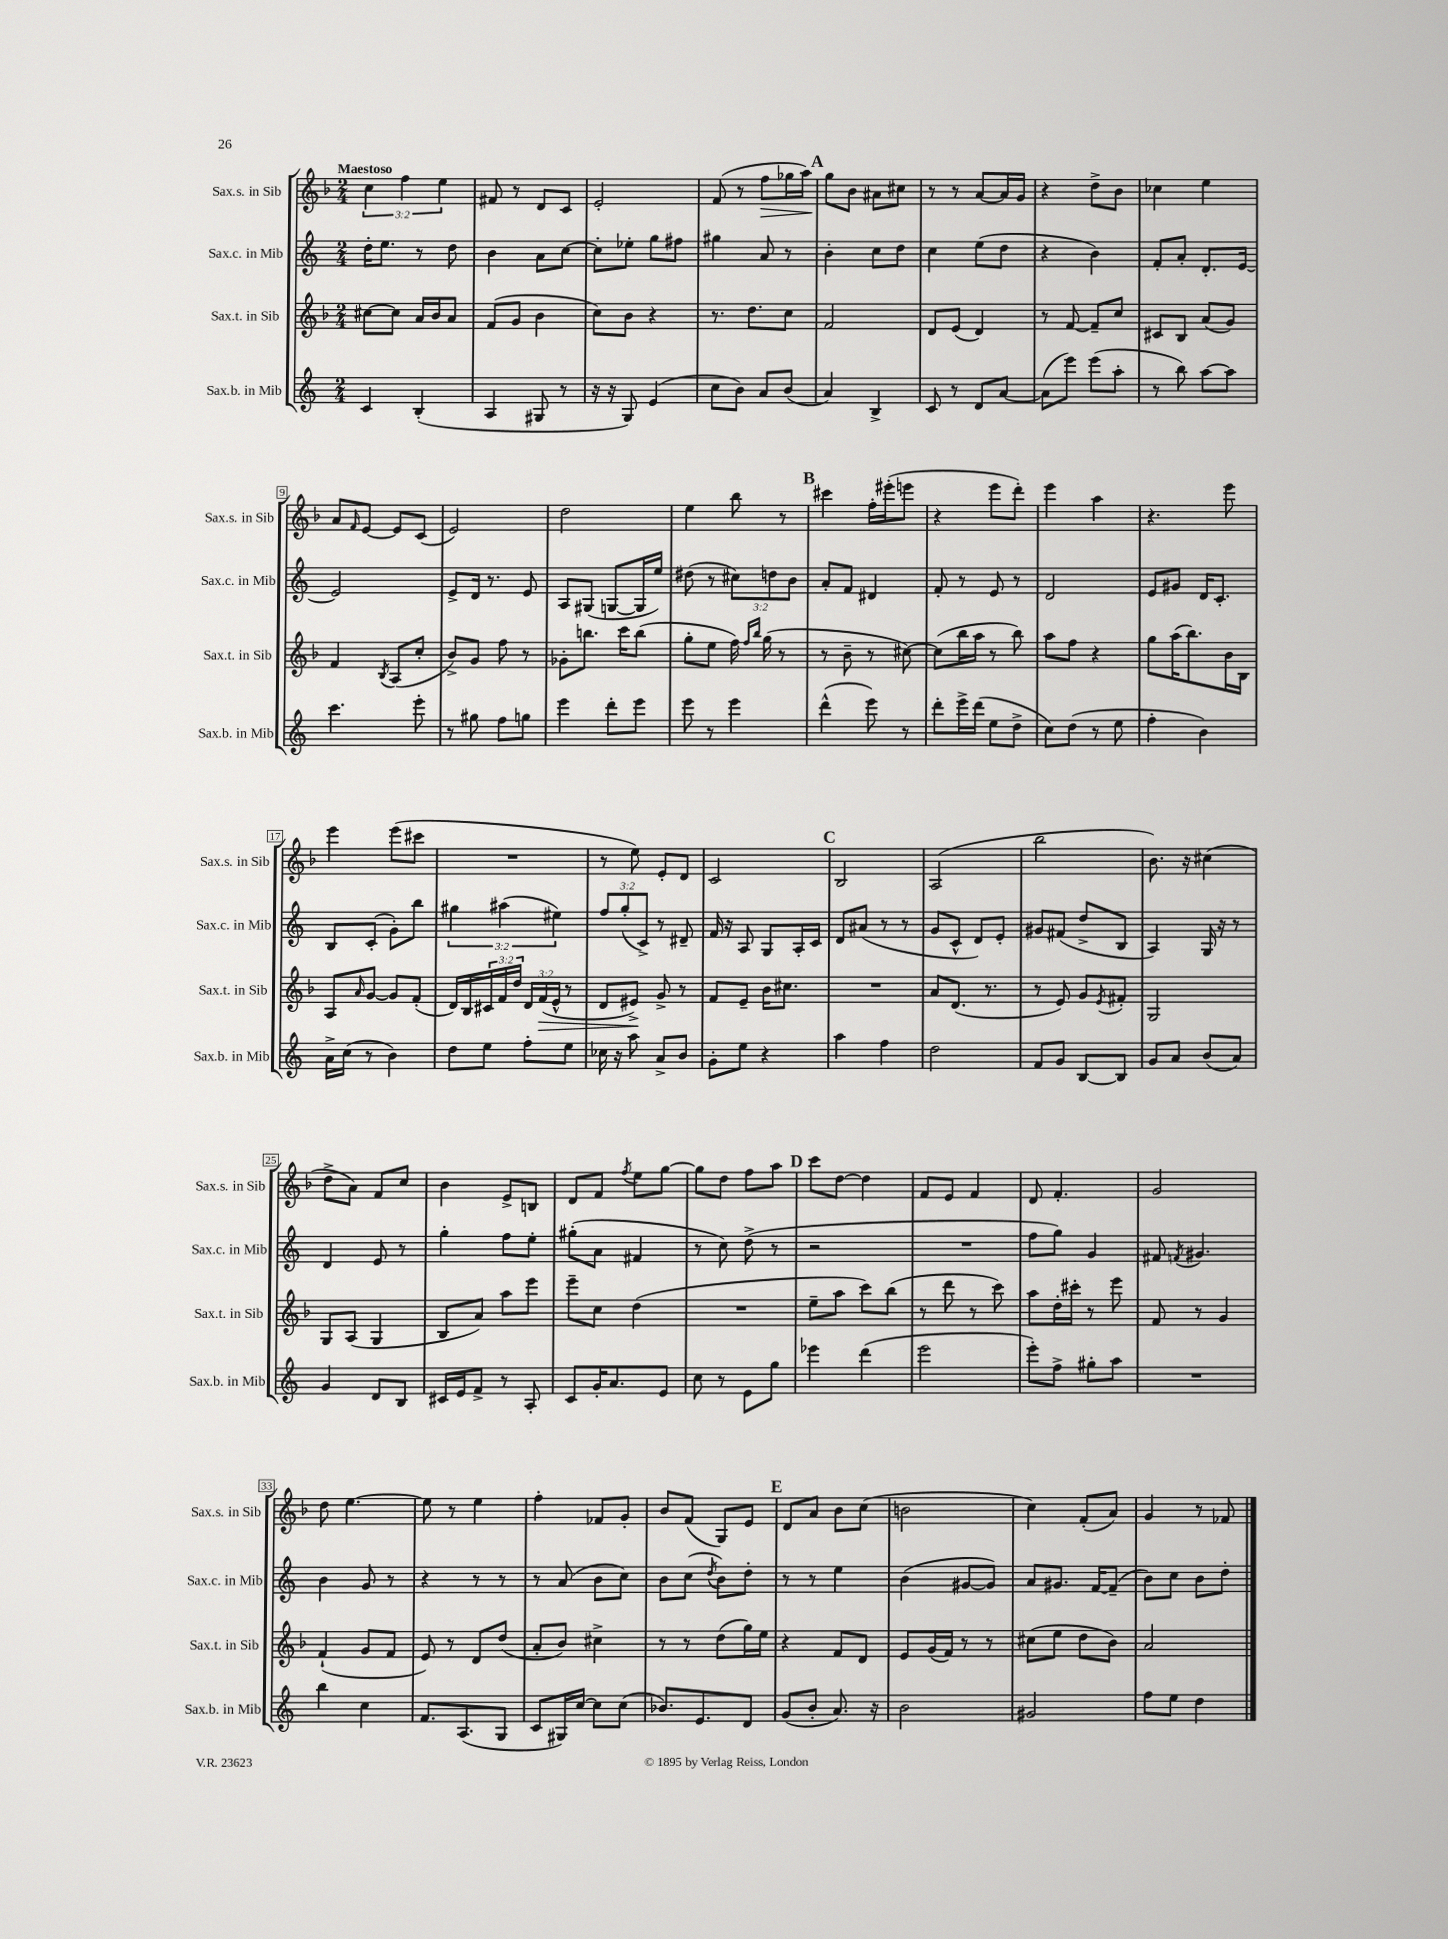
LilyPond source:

<<
\new StaffGroup <<
\new Staff = "s0" \with { instrumentName = "Sax.s. in Sib" shortInstrumentName = "Sax.s. in Sib" } {
    \clef treble \key f \major \numericTimeSignature \time 2/4 \override Staff.TupletNumber.text = #tuplet-number::calc-fraction-text \tempo "Maestoso"
    \tuplet 3/2 { c''4 f''4 e''4 } |
    fis'8 r8 d'8 c'8 |
    e'2-. |
    f'8( r8 f''8\> ges''16 a''16) |
    \mark \markup { \bold "A" } g''8\! bes'8 ais'8 cis''8 |
    r8 r8 a'8~ a'16 g'16 |
    r4 d''8-> bes'8 |
    ces''4 e''4 |
    a'8 \grace { f'16 } e'8~ e'8 c'8( |
    e'2) |
    d''2 |
    e''4 bes''8 r8 |
    \mark \markup { \bold "B" } cis'''4 f''16-. eis'''16-.( e'''8 |
    r4 e'''8 d'''8-.) |
    e'''4 a''4 |
    r4. e'''8 |
    e'''4 e'''8( cis'''8 |
    R2 |
    r8 e''8) e'8-. d'8 |
    c'2 |
    \mark \markup { \bold "C" } bes2 |
    a2( |
    bes''2 |
    bes'8.) r16 cis''4( |
    d''8-> a'8) f'8 c''8 |
    bes'4 e'8-> b8 |
    d'8 f'8 \acciaccatura { f''8 } e''8 g''8~ |
    g''8 d''8 f''8 a''8 |
    \mark \markup { \bold "D" } c'''8 d''8~ d''4 |
    f'8 e'8 f'4 |
    d'8 f'4.-. |
    g'2 |
    d''8 e''4.~ |
    e''8 r8 e''4 |
    f''4-. fes'8 g'8-. |
    bes'8 f'8( g8) e'8 |
    \mark \markup { \bold "E" } d'8 a'8 bes'8 c''8( |
    b'2 |
    c''4) f'8-.( a'8) |
    g'4 r8 fes'8 \bar "|." |
}
\new Staff = "s1" \with { instrumentName = "Sax.c. in Mib" shortInstrumentName = "Sax.c. in Mib" } {
    \clef treble \key c \major \numericTimeSignature \time 2/4 \override Staff.TupletNumber.text = #tuplet-number::calc-fraction-text
    d''16-. e''8. r8 d''8 |
    b'4 a'8 c''8~ |
    c''8-. ees''8-. g''8 fis''8 |
    gis''4 a'8 r8 |
    \mark \markup { \bold "A" } b'4-. c''8 d''8 |
    c''4 e''8( d''8 |
    r4 b'4) |
    f'8-. a'8-. d'8.-. e'16~ |
    e'2 |
    e'8-> d'16 r8. e'8 |
    a8 gis8( g8~ g16 e''16) |
    dis''8( r8 \tuplet 3/2 { cis''8) d''8 b'8 } |
    \mark \markup { \bold "B" } a'8-. f'8 dis'4 |
    f'8-. r8 e'8 r8 |
    d'2 |
    e'8 gis'8 d'16 c'8.-. |
    b8 c'8-.( g'8-.) b''8 |
    \tuplet 3/2 { gis''4 ais''4( eis''4) } |
    \tuplet 3/2 { f''8 g''8-.( c'8->) } r8 dis'8-- |
    f'16 r16 a8 g8 a16-. c'16 |
    \mark \markup { \bold "C" } d'8 ais'8( r8 r8 |
    g'8 c'8-^ d'8) e'8-. |
    gis'8 fis'8( d''8-> b8 |
    a4) g16 r16 r8 |
    d'4 e'8 r8 |
    g''4-. f''8 e''8-. |
    gis''8-.( a'8 fis'4 |
    r8 c''8) d''8->( r8 |
    \mark \markup { \bold "D" } r2 |
    R2 |
    f''8 g''8) g'4 |
    fis'8 \acciaccatura { f'8 } gis'4. |
    b'4 g'8 r8 |
    r4 r8 r8 |
    r8 a'8( b'8 c''8) |
    b'8 c''8( \acciaccatura { d''8 } b'8) d''8-. |
    \mark \markup { \bold "E" } r8 r8 e''4 |
    b'4( gis'8~ gis'8) |
    a'8 gis'8. f'16~ f'8--( |
    b'8) c''8 b'8 d''8-. \bar "|." |
}
\new Staff = "s2" \with { instrumentName = "Sax.t. in Sib" shortInstrumentName = "Sax.t. in Sib" } {
    \clef treble \key f \major \numericTimeSignature \time 2/4 \override Staff.TupletNumber.text = #tuplet-number::calc-fraction-text
    cis''8~ cis''8 a'16 bes'16 a'8 |
    f'8( g'8 bes'4 |
    c''8) bes'8 r4 |
    r8. d''8. c''8 |
    \mark \markup { \bold "A" } f'2 |
    d'8 e'8( d'4) |
    r8 f'8~ f'8-- c''8 |
    cis'8 bes8 a'8( g'8) |
    f'4 \acciaccatura { bes8 } a8( c''8-. |
    bes'8->) g'8 f''8 r8 |
    ges'8-. b''8. c'''16 b''8( |
    g''8-. e''8 f''16) \grace { f''16 bes''16 } g''16( r8 |
    \mark \markup { \bold "B" } r8 bes'8-- r8 cis''8~) |
    cis''8( bes''16 a''16 r8 bes''8) |
    a''8 f''8 r4 |
    g''8 a''16( bes''8.) bes'16 bes16 |
    a8 \grace { a'16 } g'8~ g'8 f'8-.( |
    d'16) bes16 \tuplet 3/2 { cis'16 f'16 d''16 } \tuplet 3/2 { d'16 f'16\>( e'16-^ } r8 |
    d'8 eis'8->\!) g'8-> r8 |
    f'8 e'8-- bes'16 cis''8. |
    \mark \markup { \bold "C" } R2 |
    a'8 d'8.( r8. |
    r8 e'8) g'8 \acciaccatura { e'8 } fis'8-. |
    g2 |
    g8 a8( g4 |
    bes8 a'8) a''8 e'''8 |
    e'''8-- c''8 d''4( |
    R2 |
    \mark \markup { \bold "D" } e''8-- a''8 c'''8) bes''8( |
    r8 d'''8 r8 c'''8) |
    a''8 d''16-. cis'''16-. r8 e'''8 |
    f'8 r8 g'4 |
    f'4-!( g'8 f'8 |
    e'8) r8 d'8 d''8( |
    a'8-. bes'8) cis''4-> |
    r8 r8 d''8( g''16) e''16 |
    \mark \markup { \bold "E" } r4 f'8 d'8 |
    e'8 g'16( f'16) r8 r8 |
    cis''8( e''8 d''8 bes'8) |
    a'2 \bar "|." |
}
\new Staff = "s3" \with { instrumentName = "Sax.b. in Mib" shortInstrumentName = "Sax.b. in Mib" } {
    \clef treble \key c \major \numericTimeSignature \time 2/4
    c'4 b4-.( |
    a4 gis8 r8 |
    r16 r16 g8) e'4( |
    c''8 b'8) a'8 b'8( |
    \mark \markup { \bold "A" } a'4) b4-> |
    c'8 r8 d'8 a'8~ |
    a'8( e'''8) e'''8( a''8-. |
    r8 b''8) a''8~ a''8 |
    c'''4. e'''8-. |
    r8 gis''8 f''8 g''8 |
    e'''4 d'''8-. e'''8 |
    e'''8 r8 e'''4 |
    \mark \markup { \bold "B" } d'''4-^( e'''8) r8 |
    d'''8-. e'''16-> d'''16( e''8 d''8-> |
    c''8) d''8( r8 e''8 |
    f''4-. b'4) |
    a'16-> c''16( r8 b'4) |
    d''8 e''8 f''8-. e''8 |
    ces''16 r16 a''8 a'8-> b'8 |
    g'8-. e''8 r4 |
    \mark \markup { \bold "C" } a''4 f''4 |
    d''2 |
    f'8 g'8 b8~ b8 |
    g'8 a'8 b'8( a'8) |
    g'4 d'8 b8 |
    cis'16 e'16 f'8-> r8 a8-. |
    c'8 g'16-. a'8. e'8 |
    c''8 r8 e'8 g''8 |
    \mark \markup { \bold "D" } ees'''4 d'''4( |
    e'''2 |
    e'''8-.) f''8-> gis''8-. a''8 |
    R2 |
    b''4 c''4 |
    f'8. a8.( g8 |
    c'8 gis16) c''16~ c''8 c''8( |
    bes'8.) e'8. d'8 |
    \mark \markup { \bold "E" } g'8( b'8-. a'8.) r16 |
    b'2 |
    gis'2 |
    f''8 e''8 d''4 \bar "|." |
}
>>
>>
\layout { \context { \Score \override BarNumber.stencil = #(make-stencil-boxer 0.1 0.3 ly:text-interface::print) } }
